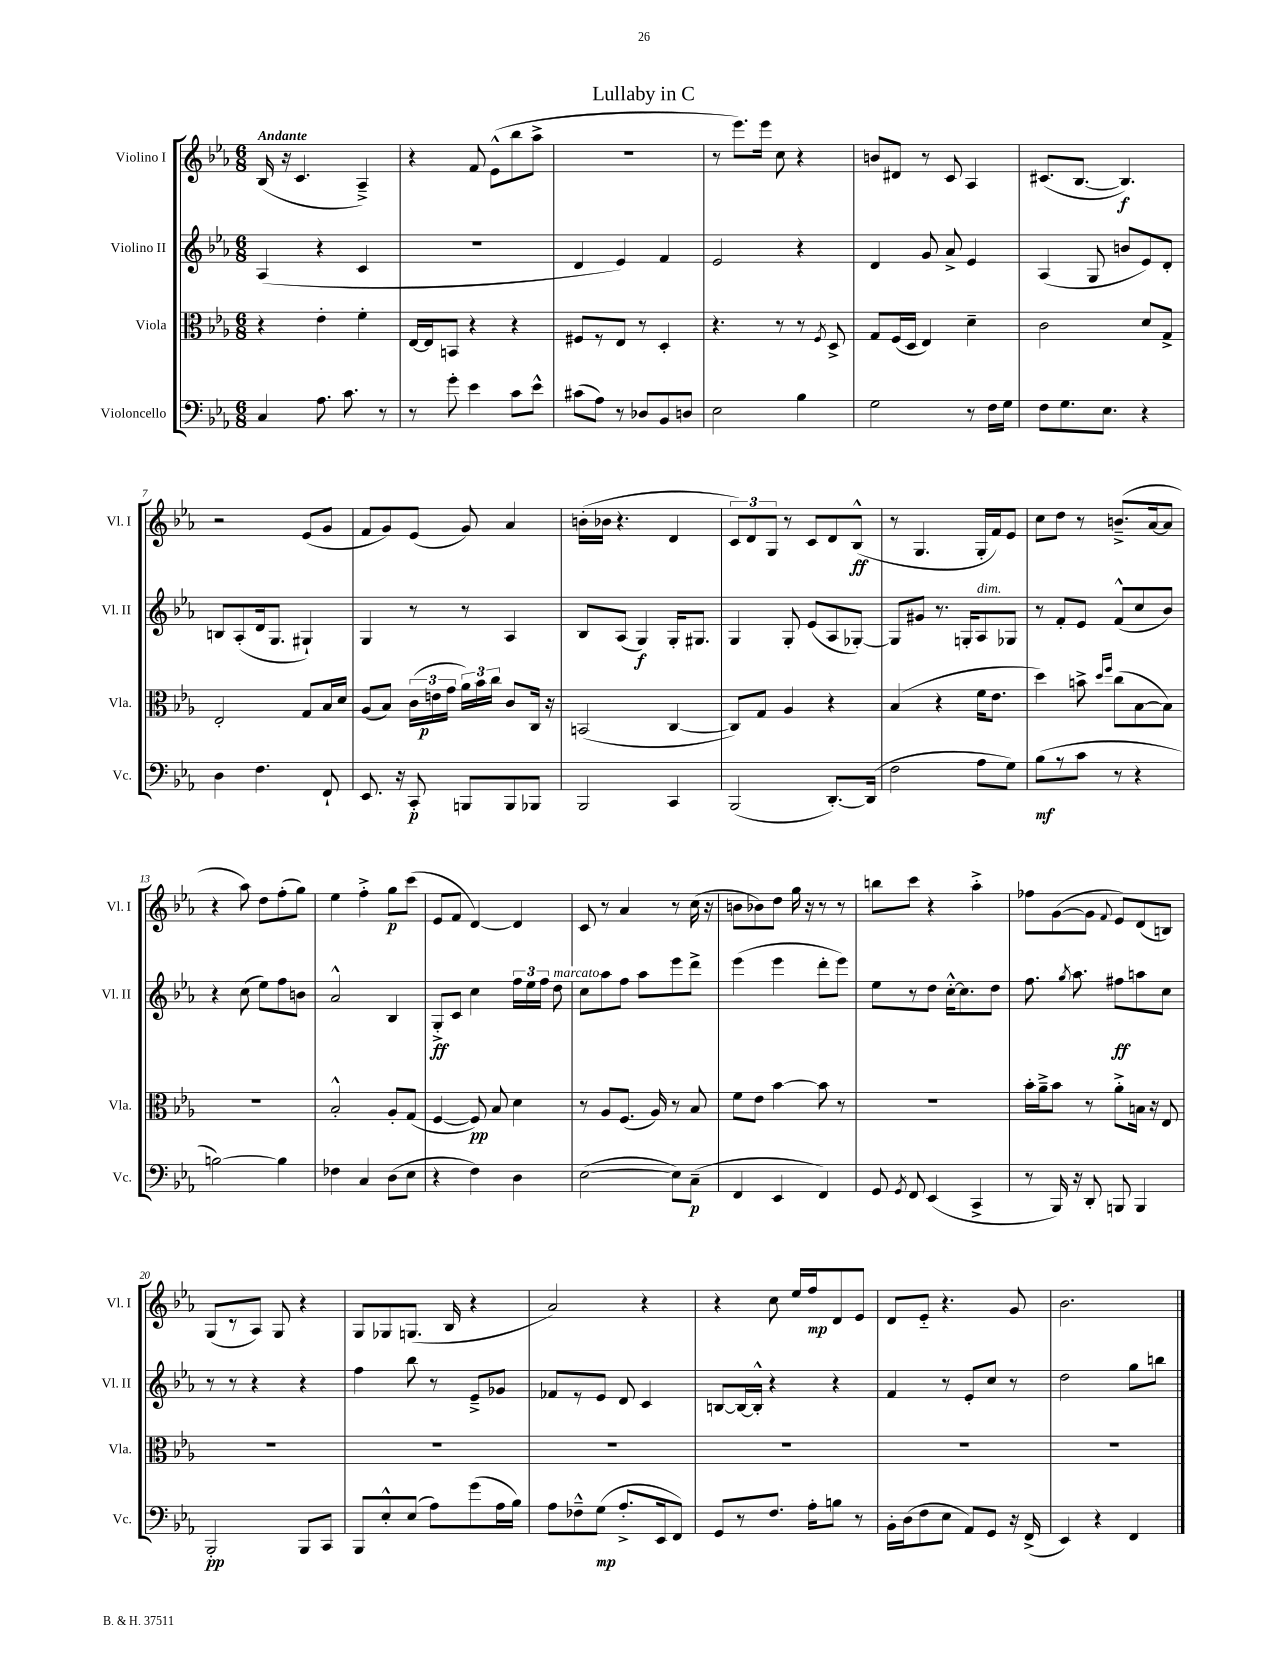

**kern	**dynam	**kern	**dynam	**kern	**dynam	**kern	**dynam
*part4	*part4	*part3	*part3	*part2	*part2	*part1	*part1
*staff4	*staff4	*staff3	*staff3	*staff2	*staff2	*staff1	*staff1
*I"Violoncello	*	*I"Viola	*	*I"Violino II	*	*I"Violino I	*
*I'Vc.	*	*I'Vla.	*	*I'Vl. II	*	*I'Vl. I	*
*clefF4	*	*clefC3	*	*clefG2	*	*clefG2	*
*k[b-e-a-]	*	*k[b-e-a-]	*	*k[b-e-a-]	*	*k[b-e-a-]	*
*M6/8	*	*M6/8	*	*M6/8	*	*M6/8	*
=1	=1	=1	=1	=1	=1	=1	=1
!	!	!	!	!	!	!LO:TX:a:B:t=Andante	!
4C/	.	4r	.	(4A-/	.	(16B-/	.
.	.	.	.	.	.	16r	.
.	.	.	.	.	.	4.c/	.
8.A-\	.	4e-'\	.	4r	.	.	.
8.c\	.	.	.	.	.	.	.
.	.	4f'\	.	4c/	.	4A-~^/)	.
8r	.	.	.	.	.	.	.
=2	=2	=2	=2	=2	=2	=2	=2
8r	.	[16E-/LL	.	2.r	.	4r	.
.	.	16E-/J]	.	.	.	.	.
8g'\	.	8BBn/J	.	.	.	.	.
4e-\	.	4r	.	.	.	8f/	.
.	.	.	.	.	.	(8e-^^\L	.
8c\L	.	4r	.	.	.	8bb-\	.
8e-^^\J	.	.	.	.	.	8aa-^\J	.
=3	=3	=3	=3	=3	=3	=3	=3
(8c#X\L	.	8F#X/L	.	4d/	.	2.r	.
8A-\J)	.	8r	.	.	.	.	.
8r	.	8E-/J	.	4e-/)	.	.	.
8D-X/L	.	8r	.	.	.	.	.
8BB-/	.	4D'/	.	4f/	.	.	.
8Dn/J	.	.	.	.	.	.	.
=4	=4	=4	=4	=4	=4	=4	=4
2E-\	.	4.r	.	2e-/	.	8r	.
.	.	.	.	.	.	8.eee-\L)	.
.	.	.	.	.	.	16eee-\Jk	.
.	.	8r	.	.	.	8cc\	.
4B-\	.	8r	.	4r	.	4r	.
.	.	8qF/	.	.	.	.	.
.	.	8D^/	.	.	.	.	.
=5	=5	=5	=5	=5	=5	=5	=5
2G\	.	8G/L	.	4d/	.	8bn/L	.
.	.	(16F/L	.	.	.	8d#X/J	.
.	.	16D/JJ	.	.	.	.	.
.	.	4E-/)	.	8g/	.	8r	.
.	.	.	.	8a-^/	.	8c/	.
8r	.	4d~\	.	4e-/	.	4A-/	.
16F\LL	.	.	.	.	.	.	.
16G\JJ	.	.	.	.	.	.	.
=6	=6	=6	=6	=6	=6	=6	=6
8F\L	.	2c\	.	(4A-/	.	(8.c#X/L	.
8.G\	.	.	.	.	.	.	.
.	.	.	.	.	.	[8.B-/J	.
.	.	.	.	8G/	.	.	.
8.E-\J	.	.	.	.	.	.	.
.	.	.	.	8bn/L	.	4.B-/])	f
4r	.	8d/L	.	8e-/)	.	.	.
.	.	8G^/J	.	8d'/J	.	.	.
!!LO:LB:g=z
=7	=7	=7	=7	=7	=7	=7	=7
4D\	.	2E-'/	.	8Bn/L	.	2r	.
.	.	.	.	(8A-'/	.	.	.
4.F\	.	.	.	16d/k	.	.	.
.	.	.	.	8.G/J	.	.	.
.	.	8G/L	.	4G#X`/)	.	(8e-/L	.
8FF`/	.	16B-/L	.	.	.	8g/J	.
.	.	16d/JJ	.	.	.	.	.
=8	=8	=8	=8	=8	=8	=8	=8
8.EE-/	.	(8A-/L	.	4G/	.	8f/L	.
.	.	8B-/J)	.	.	.	8g/)	.
16r	.	.	.	.	.	.	.
8CC'/	p	(24c\LL	.	8r	.	(8e-/J	.
.	.	24en\	p	.	.	.	.
.	.	24g\JJ	.	.	.	.	.
8BBBn/L	.	24a-\LL)	.	8r	.	8g/)	.
.	.	24b-\	.	.	.	.	.
.	.	24cc\JJ	.	.	.	.	.
8BBB/	.	8c/L	.	4A-/	.	4a-/	.
8BBB-X/J	.	16C/Jk	.	.	.	.	.
.	.	16r	.	.	.	.	.
=9	=9	=9	=9	=9	=9	=9	=9
2BBB-/	.	(2BBn/	.	8B-/L	.	(16bn'\LL	.
.	.	.	.	.	.	16b-X\JJ	.
.	.	.	.	(8A-/J	.	4.r	.
.	.	.	.	4G/)	f	.	.
4CC/	.	[4C/	.	16G'/KL	.	4d/	.
.	.	.	.	8.G#X/J	.	.	.
=10	=10	=10	=10	=10	=10	=10	=10
(2BBB-/	.	8C/L])	.	4G/	.	12c/L)	.
.	.	.	.	.	.	12d/	.
.	.	8G/J	.	.	.	.	.
.	.	.	.	.	.	12G/J	.
.	.	4A-/	.	8G'/	.	8r	.
.	.	.	.	(8e-/L	.	8c/L	.
[8.DD'/L)	.	4r	.	8A-/	.	8d/	.
.	.	.	.	[8G-X'/J)	.	(8B-^^/J	ff
(16DD/Jk]	.	.	.	.	.	.	.
=11	=11	=11	=11	=11	=11	=11	=11
2F\	.	(4B-/	.	8G-/L]	.	8r	.
.	.	.	.	8g#X/J	.	4.G/	.
.	.	4r	.	8.r	.	.	.
.	.	.	.	16Gn'/KL	.	.	.
!	!	!	!	!LO:TX:a:i:t=dim.	!	!	!
8A-\L	.	16f\KL	.	8A-/	.	16G'/LL	.
.	.	8.e-\J	.	.	.	16f/J)	.
8G\J)	.	.	.	8G-X/J	.	8e-/J	.
=12	=12	=12	=12	=12	=12	=12	=12
(8B-\L	mf	4dd\)	.	8r	.	8cc\L	.
8r	.	.	.	8f'/L	.	8dd\J	.
8c\J	.	8bn^\	.	8e-/J	.	8r	.
.	.	16qqdd/LL	.	.	.	.	.
.	.	16qqff/JJ	.	.	.	.	.
8r	.	(8cc\L	.	(8f^^/L	.	(8.bn~^/L	.
4r	.	[8B-\	.	8cc/	.	.	.
.	.	.	.	.	.	[16a-/k	.
.	.	8B-\J])	.	8b-/J)	.	8a-/J]	.
!!LO:LB:g=z
=13	=13	=13	=13	=13	=13	=13	=13
[2Bn\)	.	2.r	.	4r	.	4r	.
.	.	.	.	(8cc\	.	8aa-\)	.
.	.	.	.	8ee-\L)	.	8dd\L	.
4B\]	.	.	.	8ff\	.	(8ff'\	.
.	.	.	.	8bn\J	.	8gg\J)	.
=14	=14	=14	=14	=14	=14	=14	=14
4F-X\	.	2B-'^^/	.	2a-^^/	.	4ee-\	.
4C/	.	.	.	.	.	4ff'^\	.
(8D\L	.	8A-'/L	.	4B-/	.	8gg\L	p
8E-\J	.	(8G/J	.	.	.	(8ccc\J	.
=15	=15	=15	=15	=15	=15	=15	=15
4r	.	[4F/	.	8G'^/L	ff	8e-/L	.
.	.	.	.	8c/J	.	8f/J	.
4F\)	.	8F/])	pp	4cc\	.	[4d/)	.
.	.	8B-/	.	.	.	.	.
4D\	.	4d\	.	24ff\LL	.	4d/]	.
.	.	.	.	24ee-\	.	.	.
.	.	.	.	24ff\JJ	.	.	.
!	!	!	!	!LO:TX:a:i:t=marcato	!	!	!
.	.	.	.	8dd\	.	.	.
=16	=16	=16	=16	=16	=16	=16	=16
([2E-\	.	8r	.	8cc\L	.	8c/	.
.	.	8A-/L	.	8aa-\	.	8r	.
.	.	(8.F/J	.	8ff\J	.	4a-/	.
.	.	.	.	8aa-\L	.	.	.
.	.	16A-/)	.	.	.	.	.
8E-\L])	.	8r	.	8eee-\	.	8r	.
(8C~\J	p	8B-/	.	8ddd^\J	.	(16cc\	.
.	.	.	.	.	.	16r	.
=17	=17	=17	=17	=17	=17	=17	=17
4FF/	.	8f\L	.	(4eee-\	.	8bn\L	.
.	.	8e-\J	.	.	.	8b-X\)	.
4EE-/	.	[4b-\	.	4eee-\	.	8dd\J	.
.	.	.	.	.	.	16gg\	.
.	.	.	.	.	.	16r	.
4FF/)	.	8b-\]	.	8ddd'\L	.	8r	.
.	.	8r	.	8eee-\J)	.	8r	.
=18	=18	=18	=18	=18	=18	=18	=18
8GG/	.	2.r	.	8ee-\L	.	8bbn\L	.
8qGG/	.	.	.	.	.	.	.
8FF/	.	.	.	8r	.	8ccc\J	.
(4EE-/	.	.	.	8dd\J	.	4r	.
.	.	.	.	[16cc'^^\KL	.	.	.
.	.	.	.	8.cc\]	.	.	.
4CC^/	.	.	.	.	.	4aa-'^\	.
.	.	.	.	8dd\J	.	.	.
=19	=19	=19	=19	=19	=19	=19	=19
8r	.	16b-'\LL	.	8.ff\	.	8ff-X\L	.
.	.	16a-~^\J	.	.	.	.	.
16BBB-/)	.	8b-\J	.	.	.	([8g\	.
.	.	.	.	8qgg/	.	.	.
16r	.	.	.	8.aa-\	.	.	.
8DD'/	.	8r	.	.	.	8g\J]	.
.	.	.	.	.	.	8qqf/	.
8BBBn/	.	8a-'^\L	.	8ff#X\L	ff	8e-/L)	.
4BBB/	.	16Bn\Jk	.	8aan\	.	(8d/	.
.	.	16r	.	.	.	.	.
.	.	8E-/	.	8cc\J	.	8Bn/J)	.
!!LO:LB:g=z
=20	=20	=20	=20	=20	=20	=20	=20
2BBB-'/	pp	2.r	.	8r	.	(8G/L	.
.	.	.	.	8r	.	8r	.
.	.	.	.	4r	.	8A-/J)	.
.	.	.	.	.	.	8G/	.
8BBB-/L	.	.	.	4r	.	4r	.
8CC/J	.	.	.	.	.	.	.
=21	=21	=21	=21	=21	=21	=21	=21
8BBB-/L	.	2.r	.	4ff\	.	8G/L	.
8E-'^^/	.	.	.	.	.	8G-X/	.
(8E-/J	.	.	.	8bb-\	.	(8.Gn/J	.
8A-\L)	.	.	.	8r	.	.	.
.	.	.	.	.	.	16B-/	.
(8g\	.	.	.	8e-~^/L	.	4r	.
16A-\L	.	.	.	8g-X/J	.	.	.
16B-\JJ)	.	.	.	.	.	.	.
=22	=22	=22	=22	=22	=22	=22	=22
8A-\L	.	2.r	.	8f-X/L	.	2a-/)	.
8F-X~^^\	.	.	.	8r	.	.	.
(8G\J	mp	.	.	8e-/J	.	.	.
8.A-'^/L	.	.	.	8d/	.	.	.
.	.	.	.	4c/	.	4r	.
16EE-/k	.	.	.	.	.	.	.
8FF/J)	.	.	.	.	.	.	.
=23	=23	=23	=23	=23	=23	=23	=23
8GG/L	.	2.r	.	[8Bn/L	.	4r	.
8r	.	.	.	16B/L_	.	.	.
.	.	.	.	16B'^^/JJ]	.	.	.
8.F/J	.	.	.	4r	.	8cc\	.
.	.	.	.	.	.	16ee-/LL	.
16A-'\KL	.	.	.	.	.	16ff/J	mp
8Bn\J	.	.	.	4r	.	8d/	.
8r	.	.	.	.	.	8e-/J	.
=24	=24	=24	=24	=24	=24	=24	=24
16BB-'\LL	.	2.r	.	4f/	.	8d/L	.
(16D\J	.	.	.	.	.	.	.
8F\	.	.	.	.	.	8e-/J	.
8E-\J	.	.	.	8r	.	4.r	.
8AA-/L)	.	.	.	8e-'/L	.	.	.
8GG/J	.	.	.	8cc/J	.	.	.
16r	.	.	.	8r	.	8g/	.
(16FF^/	.	.	.	.	.	.	.
=25	=25	=25	=25	=25	=25	=25	=25
4EE-/)	.	2.r	.	2dd\	.	2.b-\	.
4r	.	.	.	.	.	.	.
4FF/	.	.	.	8gg\L	.	.	.
.	.	.	.	8bbn\J	.	.	.
==	==	==	==	==	==	==	==
*-	*-	*-	*-	*-	*-	*-	*-
